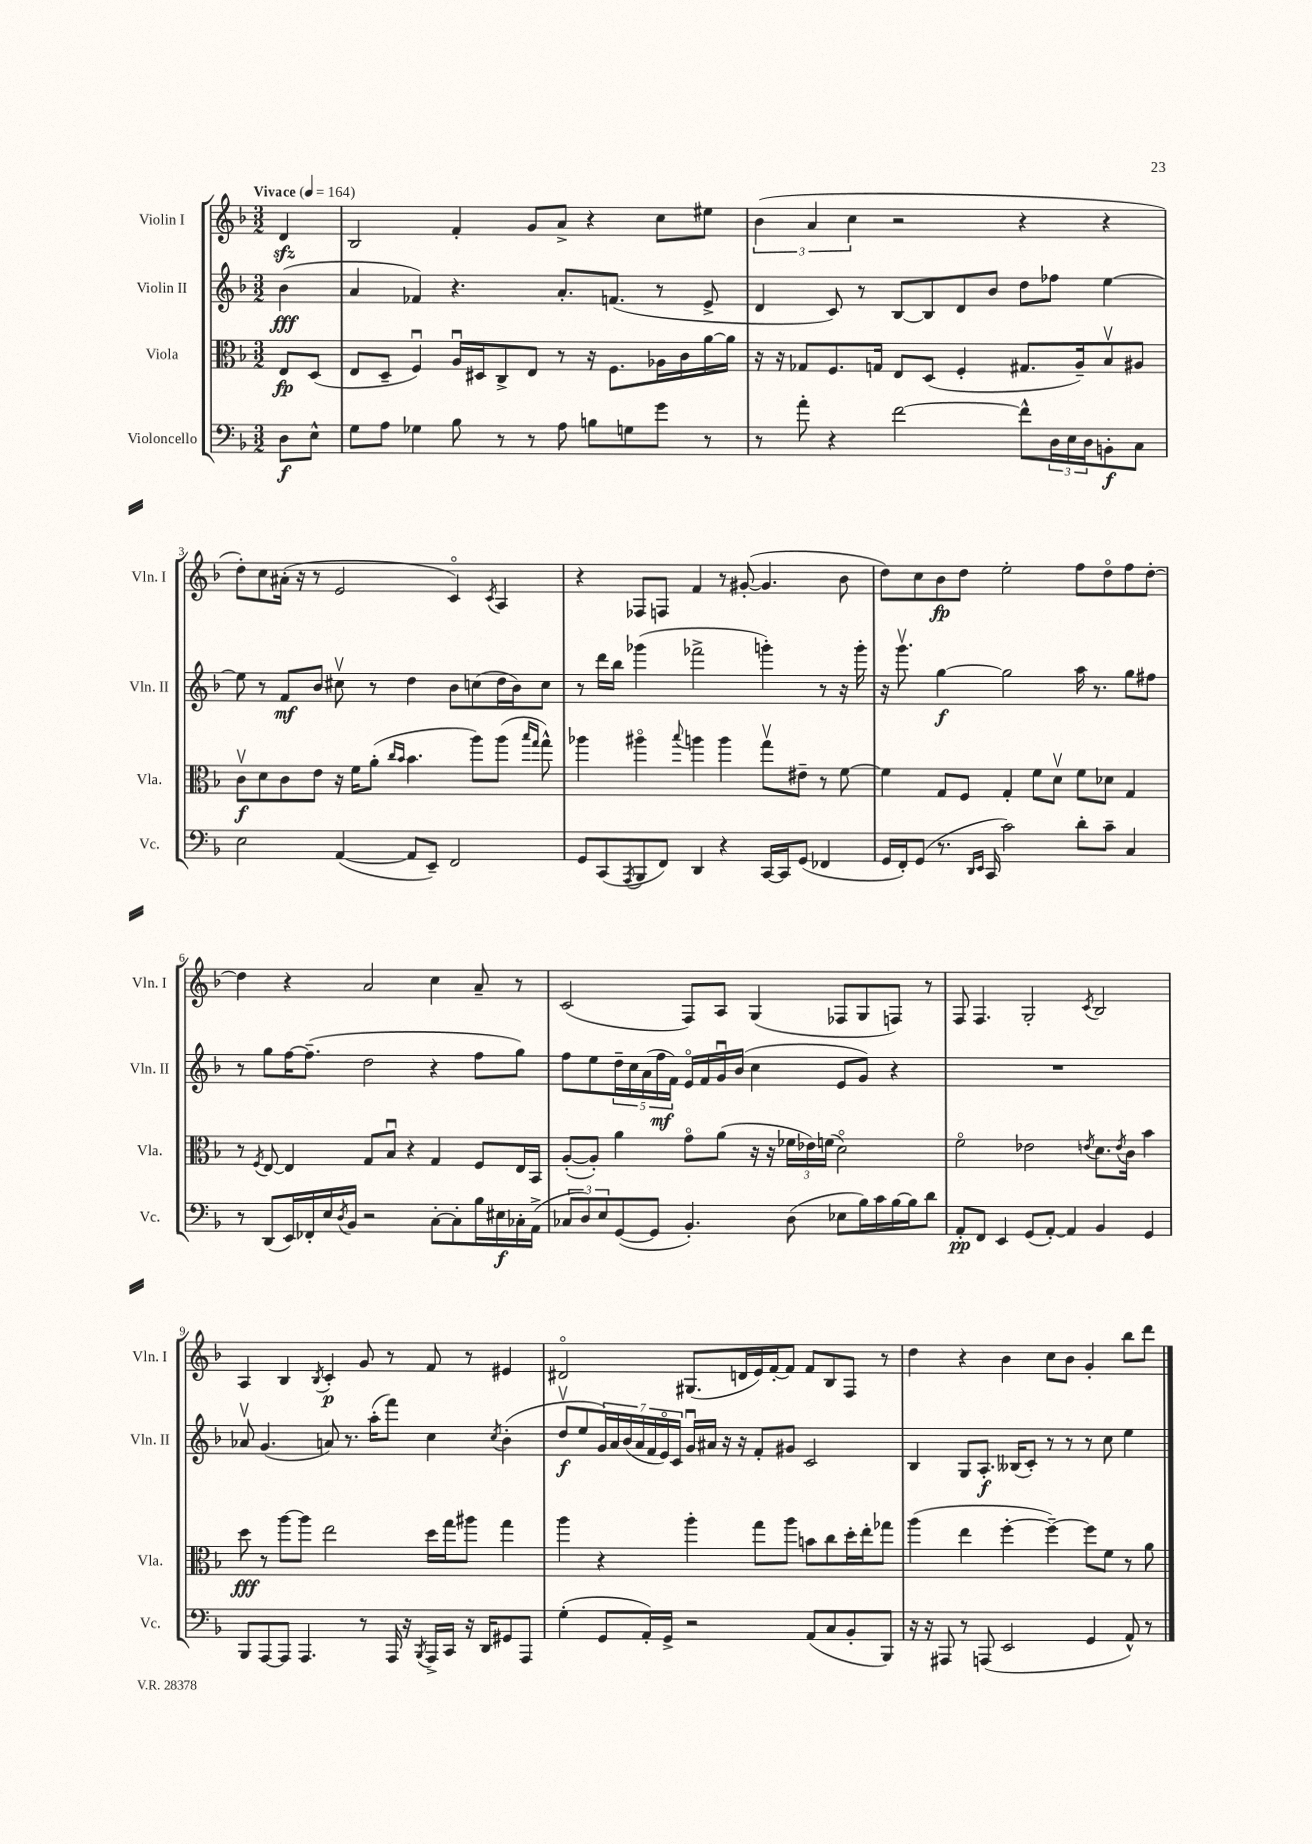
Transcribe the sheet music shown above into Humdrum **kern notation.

**kern	**kern	**kern	**kern
*staff4	*staff3	*staff2	*staff1
*clefF4	*clefC3	*clefG2	*clefG2
*k[b-]	*k[b-]	*k[b-]	*k[b-]
*M3/2	*M3/2	*M3/2	*M3/2
*MM164	*MM164	*MM164	*MM164
8D\L	8E/L	(4b-\	4d/
8E^^\J	(8D/J	.	.
=	=	=	=
8G\L	8E/L	4a/	2B-/
8A\J	8D~/J	.	.
4G-\	4Fu/)	4f-/)	.
8B-\	16Au/LL	4.r	4f'/
.	16D#/J	.	.
8r	8C^/	.	.
8r	8E/J	.	8g/L
8A\	8r	8.a'/L	8a^/J
8B\L	16r	.	4r
.	8.F\L	(8.f/J	.
8G\	.	.	.
8g\J	16A-\L	8r	8cc\L
.	16c\	.	.
8r	[16a\	8e^/	8ee#\J
.	16a\]JJ	.	.
=	=	=	=
8r	16r	4d/	(6b-\
.	16r	.	.
8a'\	8G-/L	.	.
.	.	.	6a/
4r	8.F/	8c/)	.
.	.	.	6cc\
.	.	8r	.
.	16G/Jk	.	.
[2f\	8E/L	[8B-/L	2r
.	(8D/J	8B-/]	.
.	4F'/	8d/	.
.	.	8b-/J	.
8f^^\]L	8.G#/L	8dd\L	4r
24D\L	.	8ff-\J	.
24E\	.	.	.
.	16A~/k)	.	.
24D\J	.	.	.
8BB'\	8B-v/	[4ee\	4r
8C\J	8A#/J	.	.
=	=	=	=
2E\	8cv\L	8ee\]	8dd'\L)
.	8d\	8r	8cc\
.	8c\	8f/L	(16a#'\Jk
.	.	.	16r
.	8e\J	8b-/J	8r
([4AA/	16r	8cc#v\	2e/
.	16f\LK	.	.
.	(8a'\J	8r	.
.	16qqcc/LL	.	.
.	16qqb-/JJ	.	.
8AA/]L	4.b-\	4dd\	.
8EE~/J)	.	.	.
2FF/	.	8b-\L	4co/)
.	8aa\L)	(8cc\	.
.	.	.	8qc/
.	(8aa\J	16dd\L	4A/
.	.	16b-\J)	.
.	16qqbb-/LL	.	.
.	16qqgg/JJ	.	.
.	8gg^^\)	8cc\J	.
=	=	=	=
8GG/L	4aa-\	8r	4r
(8CC/	.	16ddd\LL	.
.	.	16bb-\JJ	.
8qAAA/	.	.	.
8BBB-/	4aa#o\	(4ggg-\	8F-/L
8FF/J)	.	.	8F/J
.	8qqbb-/	.	.
4DD/	4aa\	2fff-^\	4f/
4r	4aa\	.	8r
.	.	.	([8g#'/
[16CC/LL	8ggv\L	4ggg'\)	4.g#/]
16CC/]J	.	.	.
(8GG/J	8e#~\J	.	.
4FF-/	8r	8r	.
.	[8f\	16r	8b-\
.	.	16ggg'\	.
=	=	=	=
16GG/LL	4f\]	16r	8dd\L)
16FF'/J)	.	8.gggv\	.
(8GG/J	.	.	8cc\
8.r	8G/L	[4gg\	8b-\
.	8F/J	.	8dd\J
16qqDD/LL	.	.	.
16qqEE/JJ	.	.	.
16CC/	.	.	.
2c\)	4G'/	2gg\]	2ee'\
.	8f\L	.	.
.	8dv\J	.	.
8d'\L	8f\L	16aa\	8ff\L
.	.	8.r	.
8c~\J	8d-\J	.	8ddo\
4C/	4G/	8gg\L	8ff\
.	.	8ff#\J	[8dd'\J
=	=	=	=
8r	8r	8r	4dd\]
.	8qF/	.	.
(8DD/L	[8E/	8gg\L	.
16EE/L)	4E/]	[16ff\K	4r
16FF-'/	.	(8.ff~\]J	.
16E/	.	.	.
8qD/	.	.	.
16BB-/JJ	.	.	.
2r	8G/L	2dd\	2a/
.	8B-u/J	.	.
.	4r	.	.
[8C'\L	4G/	4r	4cc\
8C'\]	.	.	.
16B-\L	8F/L	8ff\L	8a~/
16E#\	.	.	.
16C-'\	16E/L	8gg\J)	8r
(16AA^\JJ	16BB-/JJ	.	.
=	=	=	=
12C-/L	([8A'/L	8ff\L	(2c/
12D/)	.	.	.
.	8A'/]J)	8ee\	.
12E/	.	.	.
([8GG/	4a\	20dd~\L	.
.	.	20cc\	.
.	.	(20a\	.
8GG/]J	.	.	.
.	.	20ff\	.
.	.	20f\JJ)	.
4.BB-'/)	8go\L	16eo/LL	8F/L)
.	.	16f/	.
.	(8a\J	16gu/	8A/J
.	.	(16b-/JJ	.
.	16r	4cc\	(4G/
.	16r	.	.
(8D\	24f-\LL	.	.
.	24e-\)	.	.
.	(24f\JJ	.	.
8E-\L	2do\)	8e/L	8F-/L
16B-\L)	.	8g/J)	8G/
16c\	.	.	.
[16B-\	.	4r	8F/J)
16B-\]J	.	.	.
8d\J	.	.	8r
=	=	=	=
8AA'/L	2fo\	1.r	8F/
8FF/J	.	.	4.F/
4EE/	.	.	.
(8GG/L	2e-\	.	2G'/
[8AA'/J)	.	.	.
4AA/]	.	.	.
.	8qe/	.	8qc/
4BB-/	8.d\L	.	2B-/
.	8qe/	.	.
.	16c\Jk	.	.
4GG/	4b-\	.	.
=	=	=	=
8BBB-/L	8dd\	8a-v/	4A/
[8AAA/	8r	(4.g/	.
8AAA/]J	[8aa\L	.	4B-/
4.AAA/	8aa\]J	.	.
.	.	.	8qB-/
.	2ee\	8a/)	4c'/
.	.	8.r	.
8r	.	.	8g/
.	.	(16aa'\LK	.
16AAA/	.	8fff\J)	8r
16r	.	.	.
8qBBB-/	.	.	.
16AAA^/LL	16dd\LL	4cc\	8f/
16CC/JJ	16gg\J	.	.
16r	8aa#\J	.	8r
16DD/LK	.	.	.
.	.	8qcc/	.
8GG#/	4gg\	(4b-'\	4e#/
8AAA/J	.	.	.
=	=	=	=
(4G'\	4aa\	8ddv/L	2d#o/
.	.	8ee/	.
8GG/L	4r	28g/L)	.
.	.	28a/	.
.	.	(28b-/	.
.	.	28a/	.
16AA'/L)	.	.	.
.	.	28f/	.
.	.	28eo/)	.
16GG^/JJ	.	.	.
.	.	28c/JJ	.
2r	4aa'\	16gu/LL	(8.G#/L
.	.	16a#/JJ	.
.	.	16r	.
.	.	16r	16d/L
.	8gg\L	8f'/L	16e/)
.	.	.	[16f'/J
.	8aa\J	8g#/J	8f/]J
(8AA/L	8b\L	2c/	8f/L
8C/	8cc\	.	8B-/
8BB-'/	16dd'\L	.	8F/J
.	16ee'\J	.	.
8BBB-/J)	8gg-\J	.	8r
=	=	=	=
16r	(4aa\	4B-/	4dd\
16r	.	.	.
8AAA#/	.	.	.
8r	4ee\	8G/L	4r
(8AAA/	.	8.A'/J	.
2EE/	[4ff'\	.	4b-\
.	.	(16B--/LK	.
.	.	8c'/J)	.
.	4ff~\_)	8r	8cc\L
.	.	8r	8b-\J
4GG/	8ff\]L	8r	4g'/
.	8f\J	8cc\	.
8AA^^/)	8r	4ee\	8bb-\L
8r	8a\	.	8ddd\J
==	==	==	==
*-	*-	*-	*-
